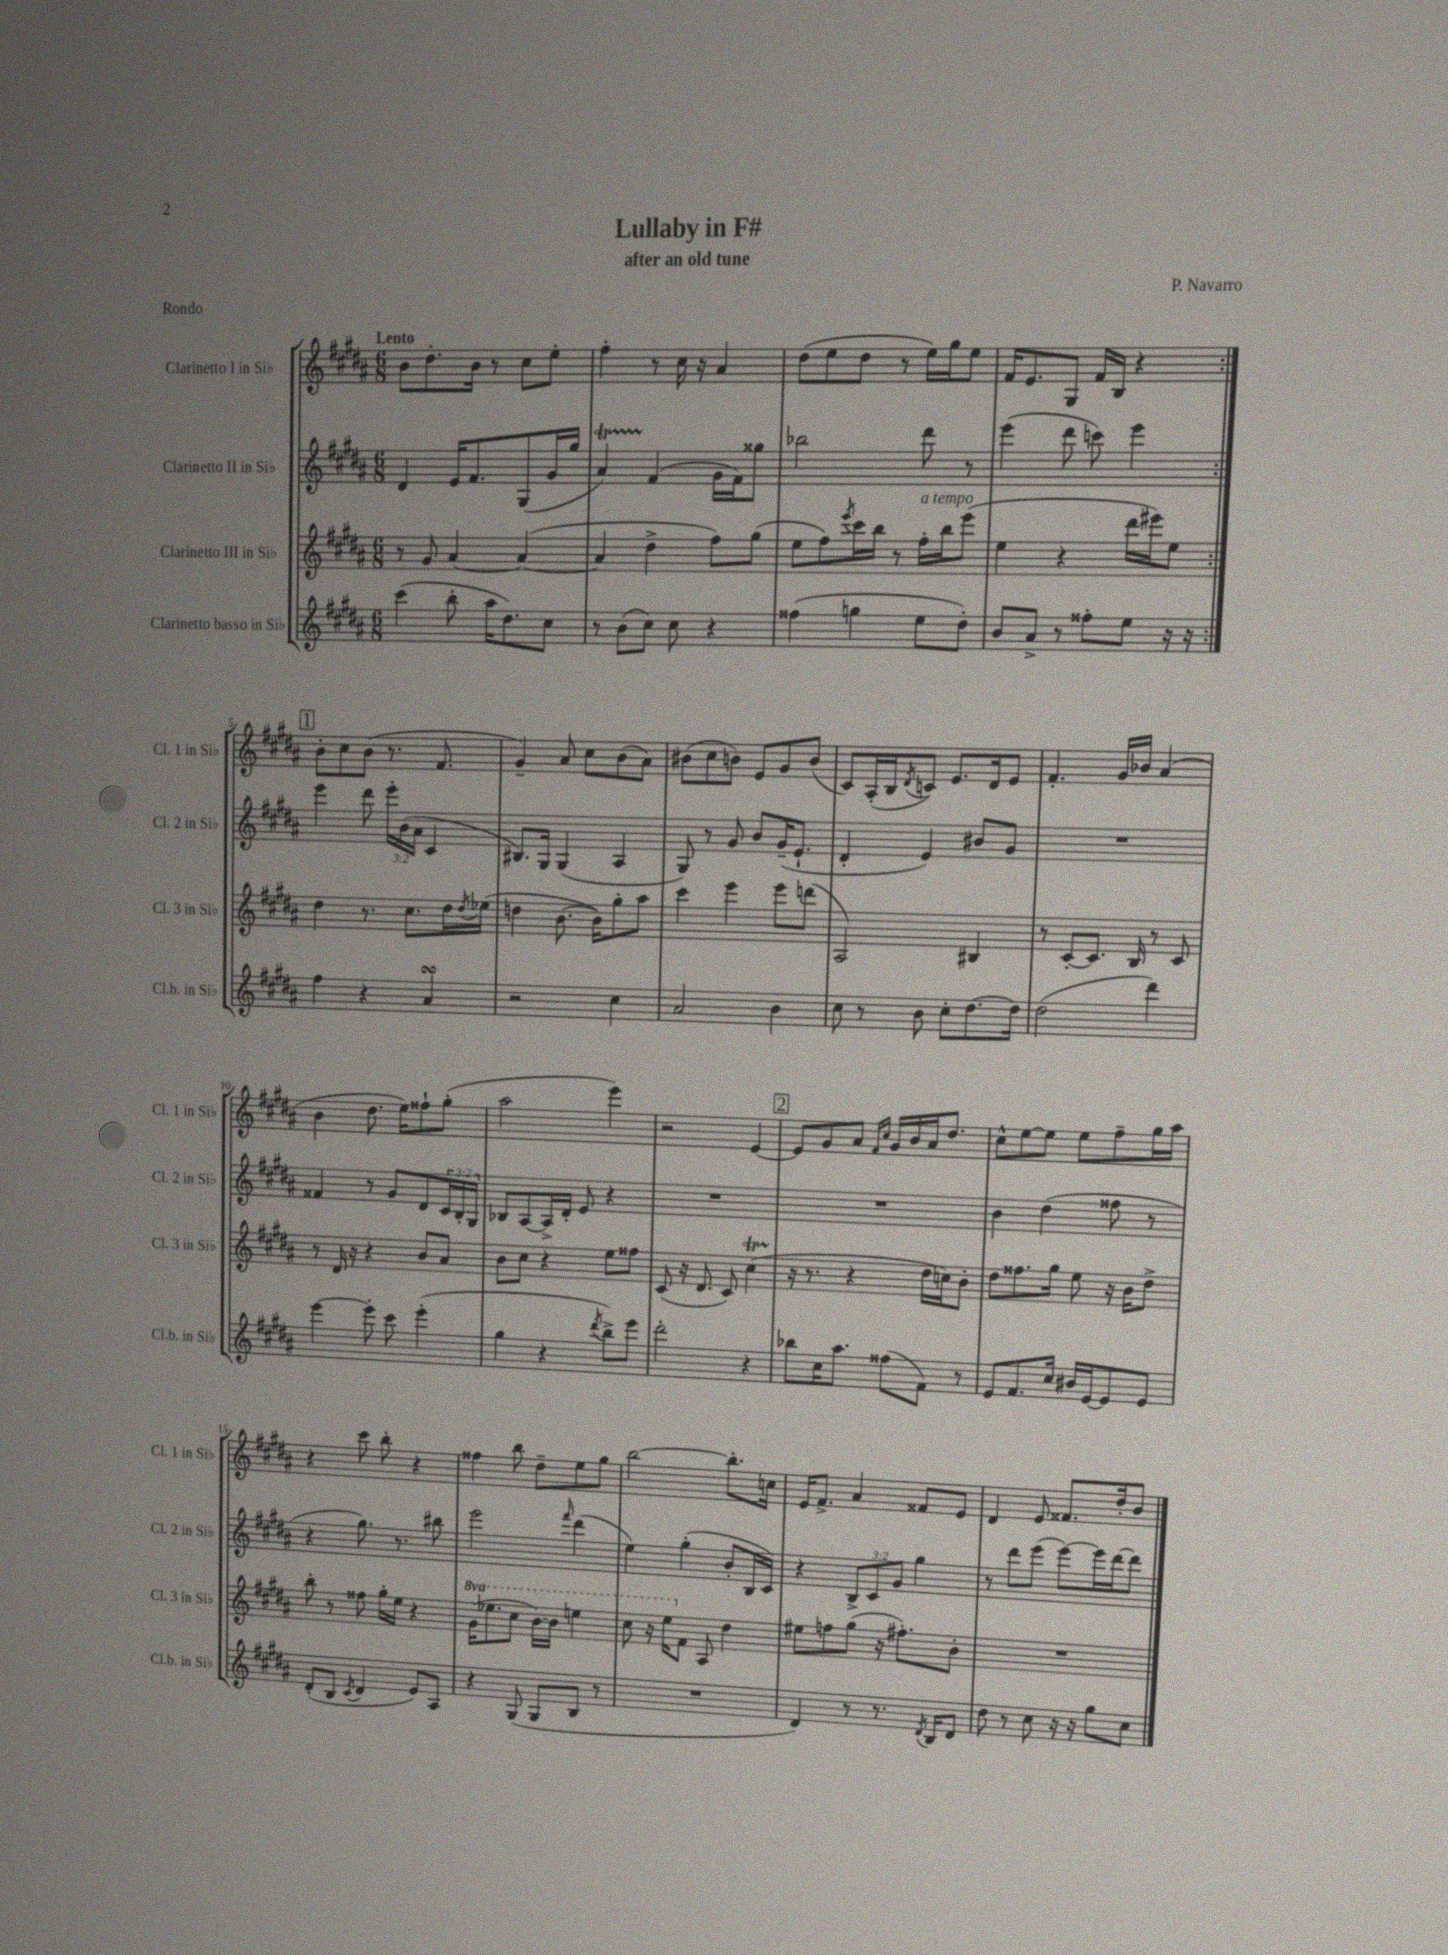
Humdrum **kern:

**kern	**kern	**kern	**kern
*staff4	*staff3	*staff2	*staff1
*clefG2	*clefG2	*clefG2	*clefG2
*k[f#c#g#d#a#]	*k[f#c#g#d#a#]	*k[f#c#g#d#a#]	*k[f#c#g#d#a#]
*M6/8	*M6/8	*M6/8	*M6/8
(4ccc#	8r	4d#	8b
.	8g#	.	8.dd#'
8bb'	[4a#	16e	.
.	.	8.f#	16b
16aa#	.	.	8r
8.dd#)	.	.	.
.	(4a#_	(8G#	8cc#
8cc#	.	16g#	8ee'
.	.	16gg#	.
=	=	=	=
8r	4a#]	4a#)	4ff#'
(8b	.	.	.
8cc#)	4dd#^	(4f#	8r
8cc#	.	.	16cc#
.	.	.	16r
4r	8ff#)	16g#	4a#
.	.	16f#)	.
.	(8gg#	8gg##	.
=	=	=	=
(4ff##	8ee	2bb-	(8dd#
.	8ff#)	.	8ee
.	8qeee	.	.
4gg	16ccc#	.	8dd#
.	16bb	.	.
.	8r	.	8r
8ee	16ff#'	8ddd#	16ee)
.	16bb	.	16gg#
8dd#')	(8eee	8r	8ee
=	=	=	=
8b	4ee	(4eee	16f#
.	.	.	8.e
8a#^	.	.	.
8r	4r	8ddd#	8G#
8ff##'	.	8ccc)	16f#
.	.	.	16B
8ee	16ddd#	4eee	4r
.	16eee#)	.	.
16r	8ee	.	.
16r	.	.	.
=:|!	=:|!	=:|!	=:|!
4ff#	4dd#	4eee	8b'
.	.	.	8cc#
4r	8.r	8ddd#	(8b
.	.	24eee'	8.r
.	.	(24b	.
.	8.cc#	.	.
.	.	24a#	.
4a#	.	4c#	.
.	.	.	8.f#
.	16dd#	.	.
.	8qdd#	.	.
.	(16ee-	.	.
=	=	=	=
2r	4dd	8.B#)	4g#~)
.	.	16G#	.
.	[8.b	(4G#	8a#
.	.	.	8cc#
.	16b])	.	.
4cc#	8gg#'	4A#	(8b
.	8aa#	.	8a#)
=	=	=	=
2a#	4ccc#	8G#)	(8b#
.	.	8r	8cc#
.	4eee	8g#	8b)
.	.	8b	8e
4b	8eee	(16g#~	8g#
.	.	8.e`	.
.	(8ddd	.	(8b
=	=	=	=
8cc#	2A#)	4d#'	8c#)
8r	.	.	(16A#'
.	.	.	16B
.	.	.	8qd#
8b	.	4e)	8c)
8cc#'	.	.	8.e
[8.dd#	4B#	8b#	.
.	.	.	16d#
.	.	8g#	8e
16dd#]	.	.	.
=	=	=	=
(2dd#	8r	2.r	4.f#'
.	[8c#'	.	.
.	8.c#]	.	.
.	.	.	16g#
.	16B	.	16b-
4ddd#)	8r	.	(4a#
.	8c#	.	.
=	=	=	=
[4eee	8r	4f##	4b
.	16d#	.	.
.	16r	.	.
8eee']	4r	8r	8.dd#
8ccc#	.	8g#	.
.	.	.	16ee)
(4eee'	8b	8d#	8ff##`
.	8a#	24c#	(8gg#'
.	.	24B'	.
.	.	24G#	.
=	=	=	=
4gg#	8b	8B-	2aa#
.	8cc#	[8A#	.
4r	4r	16A#^]	.
.	.	16d#'	.
.	.	8e	.
8qddd#	.	.	.
8bb^)	8ee	4r	4eee)
8eee	8ff##	.	.
=	=	=	=
2ddd#'	(8c#	2.r	2r
.	16r	.	.
.	8.d#	.	.
.	8c#)	.	.
4r	(4cc#	.	[4e
=	=	=	=
8bb-	16r	2.r	8e]
.	8.r	.	.
16cc#	.	.	8g#
8.aa#	.	.	.
.	4r	.	8a#
.	.	.	16qqf#
.	.	.	16qqcc#
(8ff##	.	.	16g#
.	.	.	16b
8f#)	16dd#	.	16a#
.	16cc)	.	8.dd#
8r	8b'	.	.
=	=	=	=
8e	8dd#	4b	8cc#^^
8.f#	8.ff##	.	[8ee
.	.	(4dd#	8ee]
16cc#	16gg#	.	.
16b#	8ee	.	8ee
[16e	.	.	.
8e]	16r	8ff##	8ff#~
.	16b	.	.
8e	8dd#^	8r	16gg#
.	.	.	16aa#
=	=	=	=
(8d#'	8bb'	4r	4r
8B	8r	.	.
8qc#	.	.	.
4d#	8ff##	8.gg#)	8ccc#
.	16gg#'	.	8bb'
.	16ee	8.r	.
8e)	4r	.	4r
8A#	.	8bb#	.
=	=	=	=
4r	(16gg#	2eee	4ff##
.	8.eee-	.	.
(8G#	8ccc#	.	8bb
8G#	[16bb)	.	8dd#~
.	16bb]	.	.
.	.	16qqfff#	.
8B	4eee	(4ddd#	8ee
8r	.	.	8gg#
=	=	=	=
2.r	8ccc#	4ee)	[2bb
.	16r	.	.
.	16eee	.	.
.	8f#	(4gg#'	.
.	8A#	.	.
.	4dd#	8b'	8.bb']
.	.	16B	.
.	.	16c#)	16cc
=	=	=	=
4d#)	8ee#	4r	16e
.	.	.	8.f#^
.	8ff	.	.
8r	(8gg#	12B^	4a#
.	.	12c#	.
8.r	16r	.	.
.	.	12g#	.
.	8.ff#')	.	.
.	.	4gg#	8f##
8qd#	.	.	.
16B	.	.	.
8d#	8b'	.	8e
=	=	=	=
8dd#	2.r	8r	4d#
8r	.	8ddd#	.
8cc#	.	(8eee	8e
16r	.	[8eee)	8.f##
16r	.	.	.
8gg#	.	16eee]	.
.	.	[16ddd#	16dd#'
8cc#	.	8ddd#]	8b
==	==	==	==
*-	*-	*-	*-
